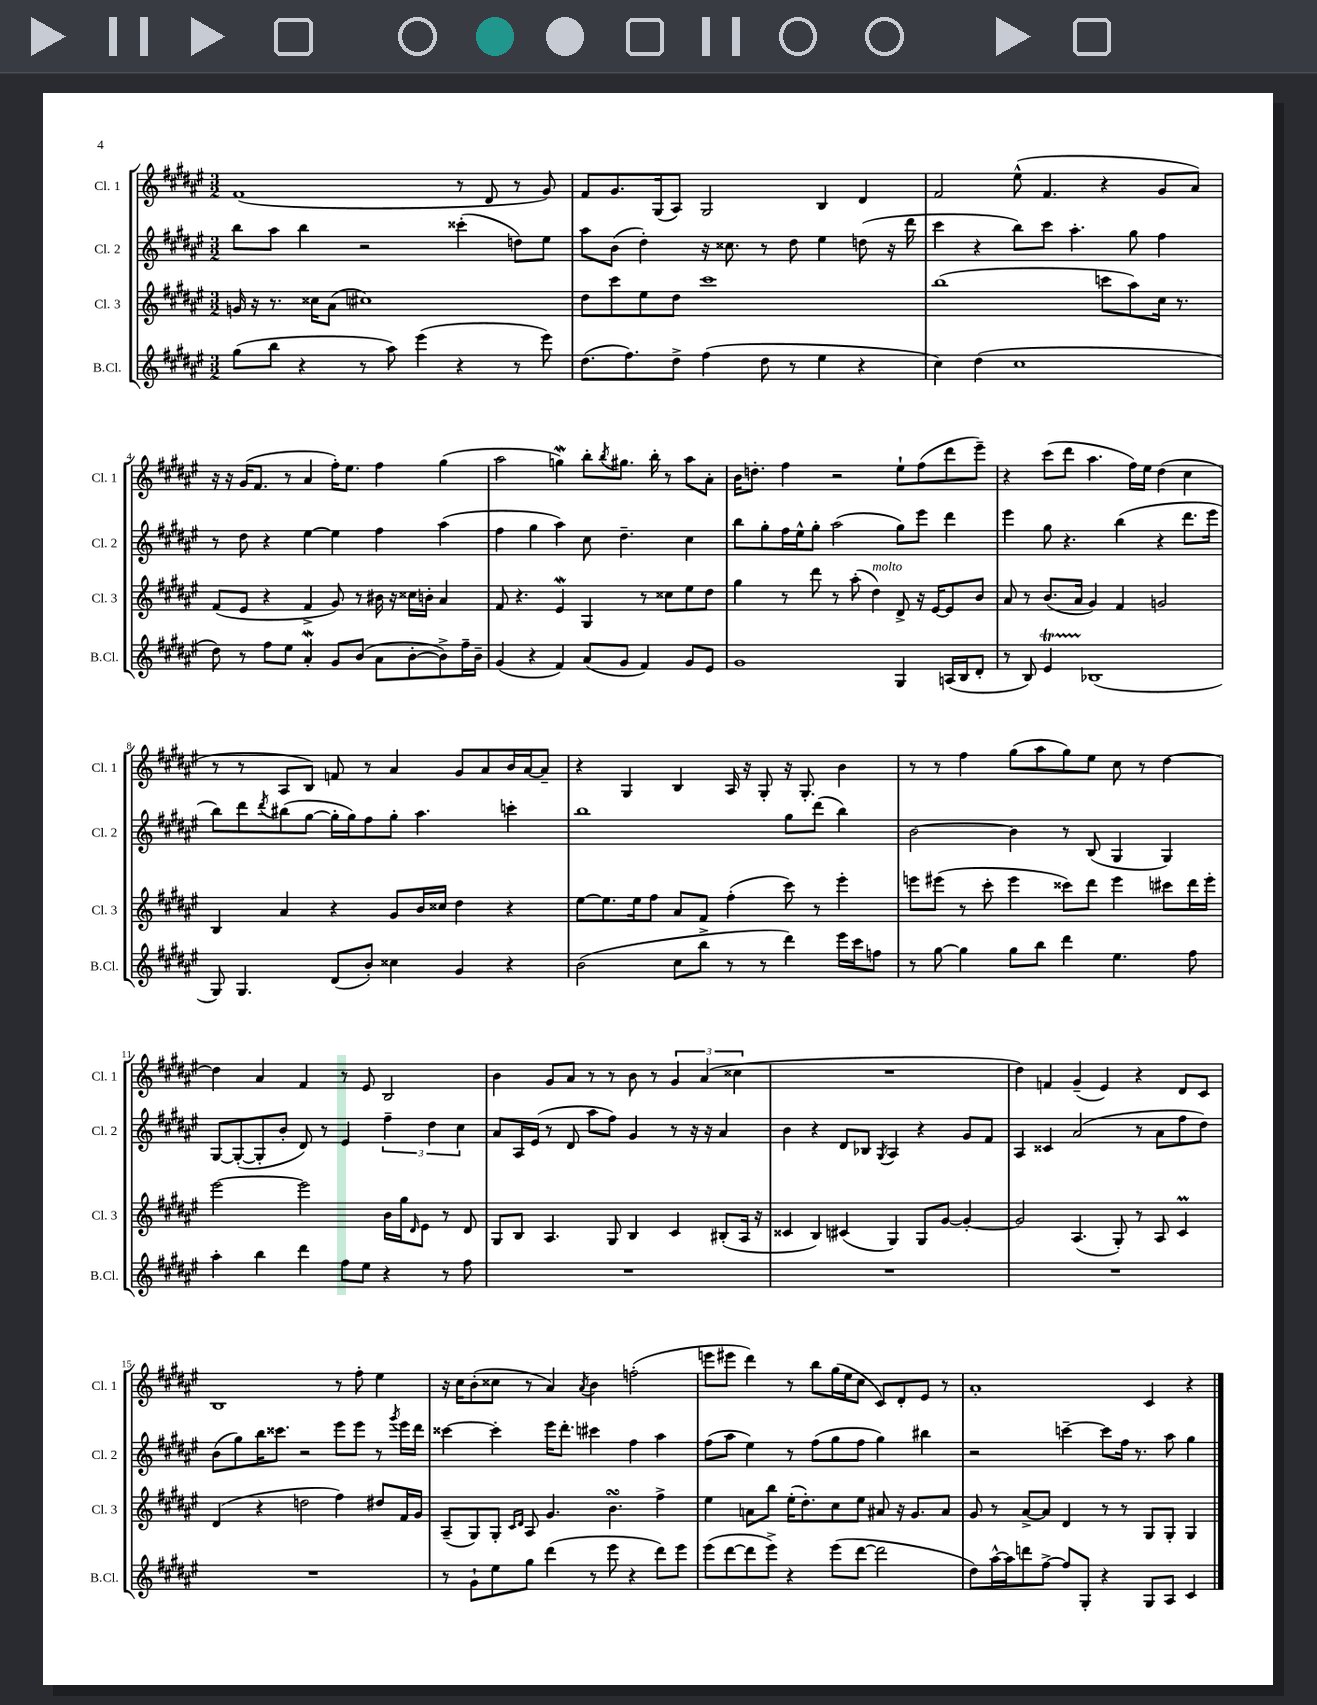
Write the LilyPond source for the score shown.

<<
\new StaffGroup <<
\new Staff = "s0" \with { instrumentName = "Cl. 1" shortInstrumentName = "Cl. 1" } {
    \clef treble \key fis \major \numericTimeSignature \time 3/2
    fis'1( r8 dis'8 r8 gis'8) |
    fis'8 gis'8. gis16( ais8) gis2 b4 dis'4 |
    fis'2 eis''8-^( fis'4. r4 gis'8 ais'8) |
    r16 r16 gis'16( fis'8. r8 ais'4 fis''16-.) eis''8. fis''4 gis''4( |
    ais''2 g''4\mordent) b''8-. \acciaccatura { b''8 } gis''8. b''16-. r8 ais''8 ais'8-. |
    b'16 d''8.-. fis''4 r2 eis''8-! fis''8( dis'''8 eis'''8--) |
    r4 cis'''8( dis'''8 ais''4. fis''16) eis''16 dis''4( cis''4 |
    r8 r8 ais8 b8) f'8 r8 ais'4 gis'8 ais'8 b'16 ais'16~ ais'8-- |
    r4 gis4 b4 ais16 r16 gis8-. r16 gis8.-. b'4 |
    r8 r8 fis''4 gis''8( ais''8 gis''8) eis''8 cis''8 r8 dis''4~ |
    dis''4 ais'4 fis'4 r8 eis'8 b2 |
    b'4 gis'8 ais'8 r8 r8 b'8 r8 \tuplet 3/2 { gis'4 ais'4( cisis''4 } |
    R1. |
    dis''4) f'4 gis'4--( eis'4) r4 dis'8 cis'8 |
    b1 r8 fis''8-. eis''4 |
    r16 cis''16 b'8-.( cisis''8 r8 ais'4) \acciaccatura { ais'8 } b'4 f''2-.( |
    e'''8 eis'''8 dis'''4) r8 b''8 gis''16( eis''16 cis''8 cis'8) dis'8-. eis'8 r8 |
    ais'1-. cis'4 r4 \bar "|." |
}
\new Staff = "s1" \with { instrumentName = "Cl. 2" shortInstrumentName = "Cl. 2" } {
    \clef treble \key fis \major \numericTimeSignature \time 3/2
    b''8 ais''8 b''4 r2 cisis'''4-.( d''8) eis''8 |
    ais''8 b'8( dis''4-.) r16 cisis''8. r8 dis''8 eis''4 d''8( r16 dis'''16 |
    cis'''4 r4 b''8) cis'''8 ais''4.-. gis''8 fis''4 |
    r8 dis''8 r4 eis''4~ eis''4 fis''4 ais''4( |
    fis''4 gis''4 ais''4) cis''8 dis''4.-- cis''4 |
    b''8 gis''8-. fis''16 eis''16-^ gis''8-. ais''2( gis''8) eis'''8 dis'''4 |
    eis'''4 gis''8 r4. b''4( r4 dis'''8. eis'''16 |
    b''8) dis'''8 \acciaccatura { dis'''8 } bis''8( gis''8~ gis''16-. gis''16) fis''8 gis''8-. ais''4. c'''4-. |
    b''1 gis''8 dis'''8( b''4) |
    b'2~ b'4 r8 b8( gis4 gis4) |
    gis8~ gis8~-.( gis8-. b'8-. dis'8) r8 eis'4 \tuplet 3/2 { fis''4-- dis''4 cis''4 } |
    ais'8 ais16 eis'16( r8 dis'8 ais''8 fis''8) gis'4 r8 r16 r16 ais'4 |
    b'4 r4 dis'8 bes8 \acciaccatura { gis8 } ais4 r4 gis'8 fis'8 |
    ais4 cisis'4 ais'2( r8 ais'8 fis''8 dis''8) |
    b'8( gis''8) b''16 cisis'''8. r2 eis'''8 eis'''8 r8 \acciaccatura { gis'''8 } eis'''16 dis'''16 |
    cisis'''4~ cisis'''4-. eis'''16 dis'''8.-. cis'''4 fis''4 ais''4 |
    fis''8( ais''8 eis''4) r8 fis''8( gis''8 fis''8 gis''4) bis''4 |
    r2 c'''4~-- c'''8 fis''16 r8. ais''8 gis''4 \bar "|." |
}
\new Staff = "s2" \with { instrumentName = "Cl. 3" shortInstrumentName = "Cl. 3" } {
    \clef treble \key fis \major \numericTimeSignature \time 3/2
    g'16 r16 r8. cisis''16 ais'8( cis''1) |
    dis''8 cis'''8 eis''8 dis''8 cis'''1 |
    b''1( c'''8 ais''8) cis''16 r8. |
    fis'8( eis'8 r4 fis'4-> gis'8) r8 bis'16 r16 cisis''16 b'16-. ais'4 |
    fis'8 r4. eis'4\mordent gis4 r8 cisis''8 eis''8 dis''8 |
    gis''4 r8 dis'''8 r8 ais''8-.( dis''4^\markup { \italic "molto" }) dis'8-> r16 eis'16~ eis'8 b'8 |
    ais'8 r8 b'8.( ais'16 gis'4) fis'4 g'2 |
    b4 ais'4 r4 gis'8 b'16 cisis''16 dis''4 r4 |
    eis''8~ eis''8. eis''16 fis''8 ais'8 fis'8 fis''4-.( cis'''8) r8 eis'''4-. |
    e'''8 eis'''8( r8 cis'''8-. eis'''4 cisis'''8) dis'''8 eis'''4 cis'''8 dis'''16 eis'''16-. |
    eis'''2~ eis'''2 b'16 gis''16 \grace { dis'16 } eis'8 r8 dis'8 |
    gis8 b8 ais4. gis8 b4 cis'4 bis8-.( ais16 r16 |
    cisis'4 b4) cis'4( gis4) gis8 gis'8~ gis'4~-. |
    gis'2 ais4.( gis8-.) r8 ais8 cis'4\prall |
    dis'4( r4 d''2 fis''4) dis''8 fis'16 gis'16 |
    ais8--( gis8) gis8-. \grace { cis'16 dis'16 } ais8 gis'4. b'4.\turn fis''4-> |
    eis''4 a'8 b''8 eis''16-.( dis''8.-.) cis''8 eis''8 ais'8 r16 gis'8. ais'8 |
    gis'8 r8 ais'8~-> ais'8 dis'4 r8 r8 gis8 gis8-. gis4 \bar "|." |
}
\new Staff = "s3" \with { instrumentName = "B.Cl." shortInstrumentName = "B.Cl." } {
    \clef treble \key fis \major \numericTimeSignature \time 3/2
    gis''8( b''8 r4 r8 ais''8) eis'''4( r4 r8 eis'''8) |
    dis''8.( fis''8.) dis''8-> fis''4( dis''8 r8 eis''4 r4 |
    cis''4) dis''4( cis''1 |
    dis''8) r8 fis''8 eis''8 ais'4-.\mordent gis'8 b'8( ais'8 b'8~-. b'8->) fis''16-- b'16-- |
    gis'4( r4 fis'4) ais'8( gis'8 fis'4) gis'8 eis'8 |
    gis'1 gis4 a16( b16 dis'8-. |
    r8 b8) eis'4\startTrillSpan bes1\stopTrillSpan( |
    gis8) gis4. dis'8( b'8-.) cisis''4 gis'4 r4 |
    b'2( cis''8 b''8-> r8 r8 dis'''4) eis'''16 cis'''16 f''8 |
    r8 gis''8~ gis''4 gis''8 b''8 dis'''4 eis''4. fis''8 |
    ais''4-. b''4 dis'''4 fis''8 eis''8 r4 r8 fis''8 |
    R1. |
    R1. |
    R1. |
    R1. |
    r8 gis'8-! eis''8 gis''8 dis'''4( r8 eis'''8 r4 dis'''8) eis'''8 |
    eis'''8( dis'''8~ dis'''8 eis'''8->) r4 eis'''8( dis'''8~ dis'''2 |
    dis''8) ais''16~-^ ais''16 d'''8 fis''8~-> fis''8 gis8-. r4 gis8 ais8 cis'4 \bar "|." |
}
>>
>>
